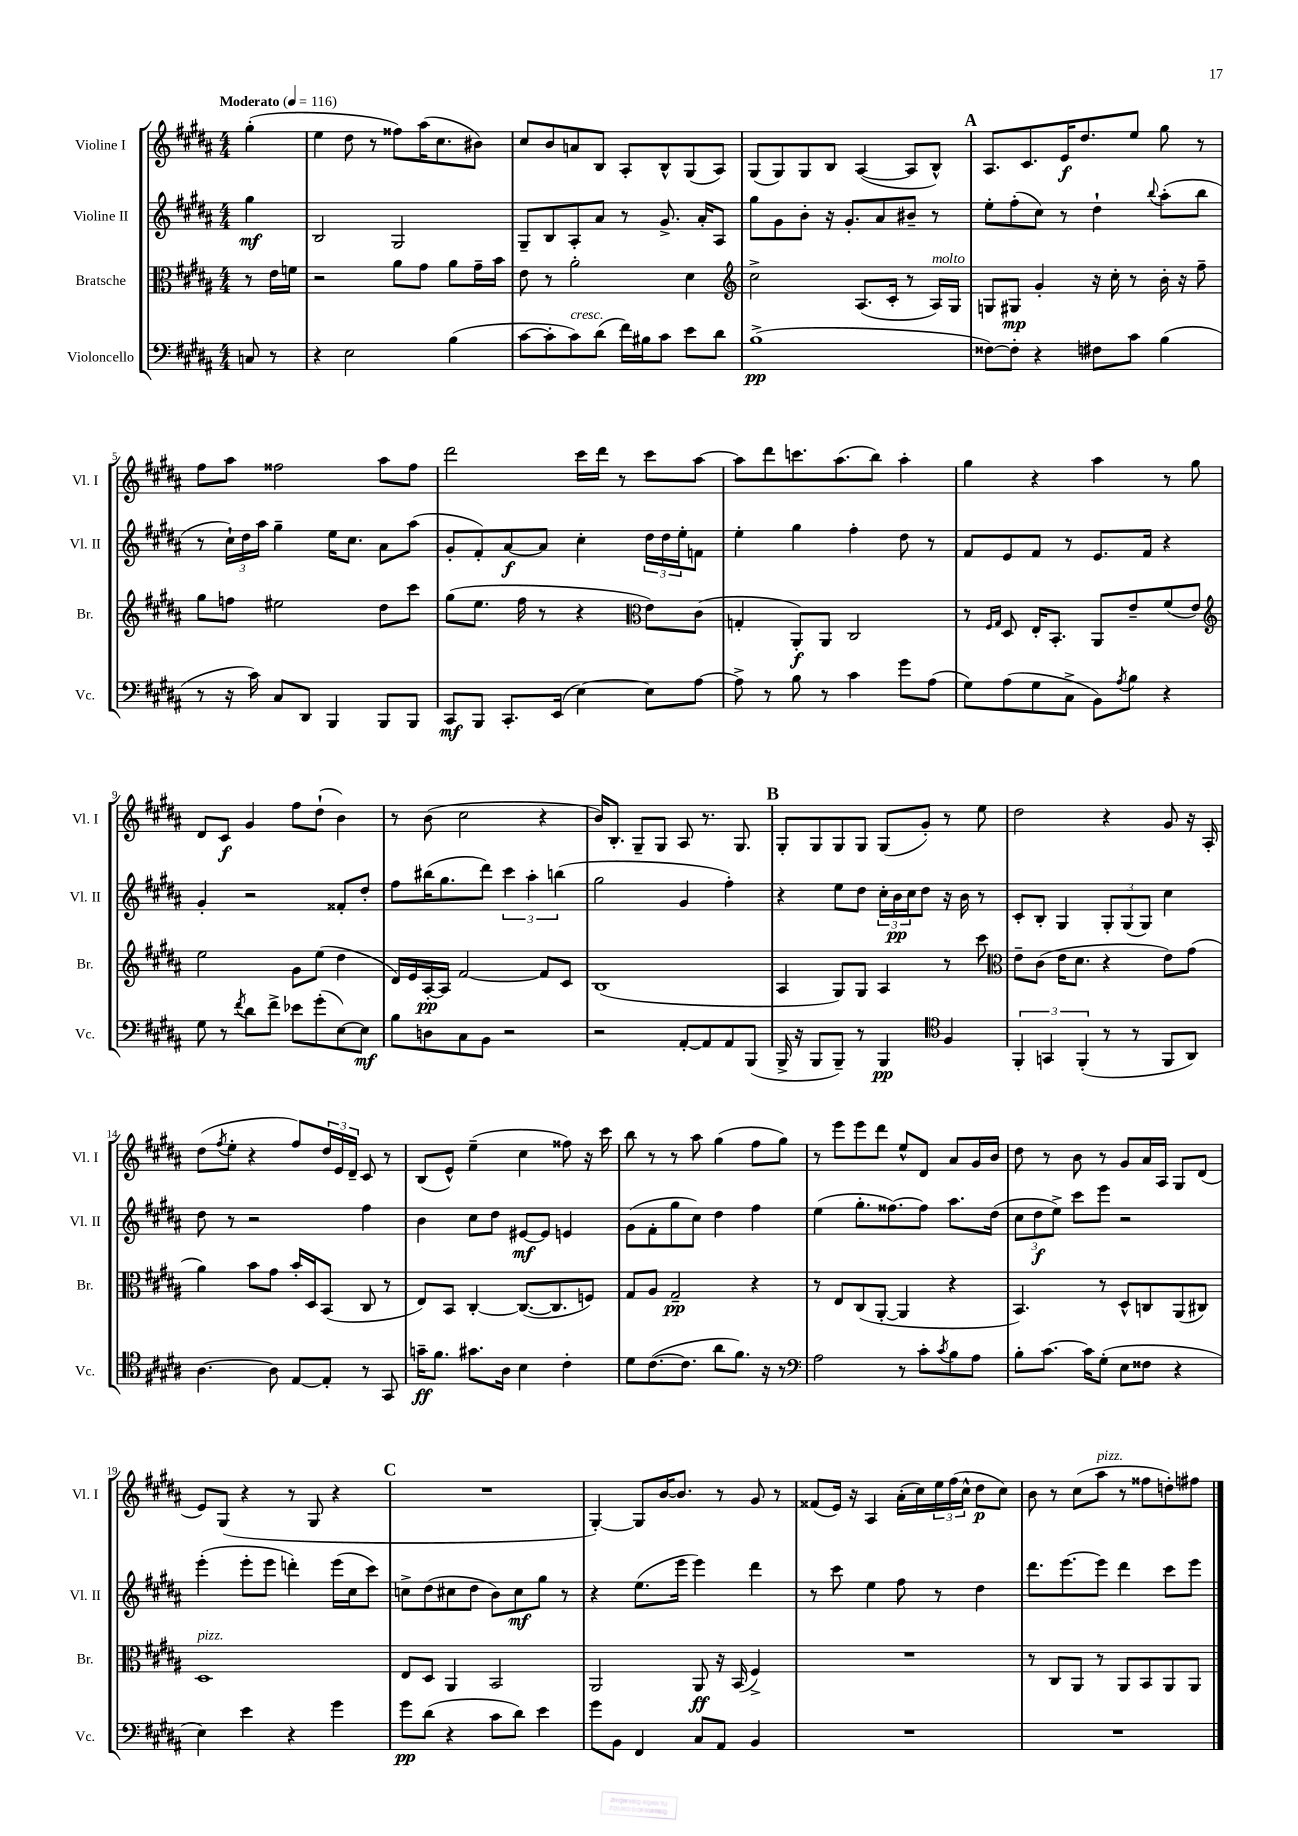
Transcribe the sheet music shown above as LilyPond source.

<<
\new StaffGroup <<
\new Staff = "s0" \with { instrumentName = "Violine I" shortInstrumentName = "Vl. I" } {
    \clef treble \key b \major \numericTimeSignature \time 4/4 \partial 4 \tempo "Moderato" 4 = 116
    gis''4-.( |
    e''4 dis''8 r8 fisis''8) ais''16( cis''8. bis'8) |
    cis''8 b'8 a'8 b8 ais8-. b8-^ gis8( ais8) |
    gis8( gis8) gis8 b8 ais4~( ais8 b8-^) |
    \mark \markup { \bold "A" } ais8. cis'8. e'16\f dis''8. e''8 gis''8 r8 |
    fis''8 ais''8 fisis''2 ais''8 fisis''8 |
    dis'''2 cis'''16 dis'''16 r8 cis'''8 ais''8~ |
    ais''8 dis'''8 c'''8. ais''8.( b''8) ais''4-. |
    gis''4 r4 ais''4 r8 gis''8 |
    dis'8 cis'8\f gis'4 fis''8 dis''8-!( b'4) |
    r8 b'8( cis''2 r4 |
    b'16) b8.-. gis8-- gis8 ais8 r8. gis8. |
    \mark \markup { \bold "B" } gis8-. gis8 gis8 gis8 gis8( gis'8-.) r8 e''8 |
    dis''2 r4 gis'8 r16 ais16-. |
    dis''8( \acciaccatura { fis''8 } e''8-. r4 fis''8) \tuplet 3/2 { dis''16 e'16 dis'16-- } cis'8 r8 |
    b8( e'8-^) e''4--( cis''4 fisis''8) r16 cis'''16 |
    b''8 r8 r8 ais''8 gis''4( fis''8 gis''8) |
    r8 e'''8 e'''8 dis'''8 e''8-^ dis'8 ais'8 gis'16 b'16 |
    dis''8 r8 b'8 r8 gis'8 ais'16 ais16 gis8 dis'8( |
    e'8) gis8( r4 r8 gis8 r4 |
    \mark \markup { \bold "C" } R1 |
    gis4~-.) gis8 b'16~ b'8. r8 gis'8 r8 |
    fisis'8( e'16) r16 ais4 ais'16-.( cis''16) \tuplet 3/2 { e''16 fis''16( cis''16-^ } dis''8\p cis''8) |
    b'8 r8 cis''8( ais''8^\markup { \italic "pizz." } r8 fisis''8 d''8-.) fis''8 \bar "|." |
}
\new Staff = "s1" \with { instrumentName = "Violine II" shortInstrumentName = "Vl. II" } {
    \clef treble \key b \major \numericTimeSignature \time 4/4 \partial 4
    gis''4\mf |
    b2 gis2 |
    gis8-- b8 ais8-. ais'8 r8 gis'8.-> ais'16-. ais8 |
    gis''8 gis'8 b'8-. r16 gis'8.-. ais'8 bis'8-- r8 |
    \mark \markup { \bold "A" } e''8-. fis''8-.( cis''8) r8 dis''4-! \appoggiatura { b''8 } ais''8-.( b''8 |
    r8 \tuplet 3/2 { cis''16-!) dis''16 ais''16 } gis''4-- e''16 cis''8. ais'8 ais''8( |
    gis'8-. fis'8-.) ais'8~\f ais'8 cis''4-. \tuplet 3/2 { dis''16 dis''16 e''16-. } f'8 |
    e''4-. gis''4 fis''4-. dis''8 r8 |
    fis'8 e'8 fis'8 r8 e'8. fis'16 r4 |
    gis'4-. r2 fisis'8-. dis''8-. |
    fis''8 bis''16( gis''8. dis'''8) \tuplet 3/2 { cis'''4 ais''4-. b''4( } |
    gis''2 gis'4 fis''4-.) |
    \mark \markup { \bold "B" } r4 e''8 dis''8 \tuplet 3/2 { cis''16-. b'16\pp cis''16 } dis''8 r16 b'16 r8 |
    cis'8-. b8-. gis4 \tuplet 3/2 { gis8-. gis8( gis8) } cis''4 |
    dis''8 r8 r2 fis''4 |
    b'4 cis''8 dis''8 eis'8~\mf eis'8 e'4 |
    gis'8( fis'8-. gis''8 cis''8) dis''4 fis''4 |
    e''4( gis''8.-. fisis''8.~) fisis''8 ais''8. dis''16( |
    \tuplet 3/2 { cis''8 dis''8\f e''8->) } cis'''8 e'''8 r2 |
    e'''4-.( e'''8-. e'''8 d'''4-.) e'''16( cis''16 cis'''8) |
    \mark \markup { \bold "C" } c''8-> dis''8( cis''8 dis''8 b'8) cis''8\mf gis''8 r8 |
    r4 e''8.( e'''16 e'''4) dis'''4 |
    r8 cis'''8 e''4 fis''8 r8 dis''4 |
    dis'''8. e'''8.~ e'''8 dis'''4 cis'''8 e'''8 \bar "|." |
}
\new Staff = "s2" \with { instrumentName = "Bratsche" shortInstrumentName = "Br." } {
    \clef alto \key b \major \numericTimeSignature \time 4/4 \partial 4
    r8 e'16 f'16 |
    r2 ais'8 gis'8 ais'8 gis'16-- b'16 |
    e'8 r8 ais'2-. dis'4 |
    \clef treble cis''2-> ais8.( cis'16-. r8 ais16^\markup { \italic "molto" }) gis16 |
    \mark \markup { \bold "A" } g8 gis8\mp gis'4-. r16 cis''16-. r8 b'16-. r16 fis''8-- |
    gis''8 f''8 eis''2 dis''8 cis'''8 |
    gis''8( e''8. fis''16 r8 r4 \clef alto e'8) cis'8( |
    g4-. ais,8-.\f) ais,8 cis2 |
    r8 \grace { fis16 gis16 } dis8 e16-. b,8.-. ais,8 e'8-- fis'8( e'8) |
    \clef treble e''2 gis'8 e''8( dis''4 |
    dis'16) e'16 ais16~-.\pp ais16 fis'2~ fis'8 cis'8 |
    b1( |
    \mark \markup { \bold "B" } ais4 gis8) gis8 ais4 r8 cis'''8 |
    \clef alto e'8-- cis'8( e'16 dis'8. r4 e'8) gis'8( |
    ais'4) b'8 gis'8 b'16-. dis16 b,8( cis8 r8 |
    e8) b,8 cis4~-. cis8.~( cis8. f8) |
    gis8 ais8 gis2--\pp r4 |
    r8 e8 cis8( ais,8~-. ais,4 r4 |
    b,4.) r8 dis8-^ c8 ais,8( cis8) |
    dis1^\markup { \italic "pizz." } |
    \mark \markup { \bold "C" } e8 dis8 ais,4 b,2 |
    ais,2 ais,8\ff r16 b,16( fis4->) |
    R1 |
    r8 cis8 ais,8 r8 ais,8 b,8 ais,8 ais,8 \bar "|." |
}
\new Staff = "s3" \with { instrumentName = "Violoncello" shortInstrumentName = "Vc." } {
    \clef bass \key b \major \numericTimeSignature \time 4/4 \partial 4
    c8 r8 |
    r4 e2 b4( |
    cis'8~ cis'8-. cis'8^\markup { \italic "cresc." }) dis'8( fis'16) bis16 cis'8 e'8 dis'8 |
    b1->\pp( |
    \mark \markup { \bold "A" } fisis8~) fisis8-. r4 fis8 cis'8 b4( |
    r8 r16 cis'16) cis8 dis,8 b,,4 b,,8 b,,8 |
    cis,8\mf b,,8 cis,8.-. e,16( e4~) e8 ais8~ |
    ais8-> r8 b8 r8 cis'4 gis'8 ais8( |
    gis8) ais8( gis8 cis8-> b,8) \acciaccatura { ais8 } b8 r4 |
    gis8 r8 \acciaccatura { fis'8 } dis'8 fis'8-> ees'8 gis'8-.( e8~) e8\mf |
    b8 d8 cis8 b,8 r2 |
    r2 ais,8~-. ais,8 ais,8 b,,8( |
    \mark \markup { \bold "B" } b,,16-> r16 b,,8 b,,8--) r8 b,,4\pp \clef tenor fis4 |
    \tuplet 3/2 { fis,4-. g,4 fis,4-.( } r8 r8 fis,8 ais,8) |
    ais4.~ ais8 e8~ e8-. r8 gis,8 |
    g'16--\ff fis'8. gis'8. ais16 b4 cis'4-. |
    dis'8 cis'8.~( cis'8. ais'8 fis'8.) r16 r8 |
    \clef bass ais2 r8 cis'8-. \acciaccatura { cis'8 } b8 ais8 |
    b8-. cis'8.~ cis'16 gis8-.( e8 fisis8 r4 |
    e4) e'4 r4 gis'4 |
    \mark \markup { \bold "C" } gis'8\pp dis'8( r4 cis'8 dis'8) e'4 |
    gis'8 b,8 fis,4 cis8 ais,8 b,4 |
    R1 |
    R1 \bar "|." |
}
>>
>>
